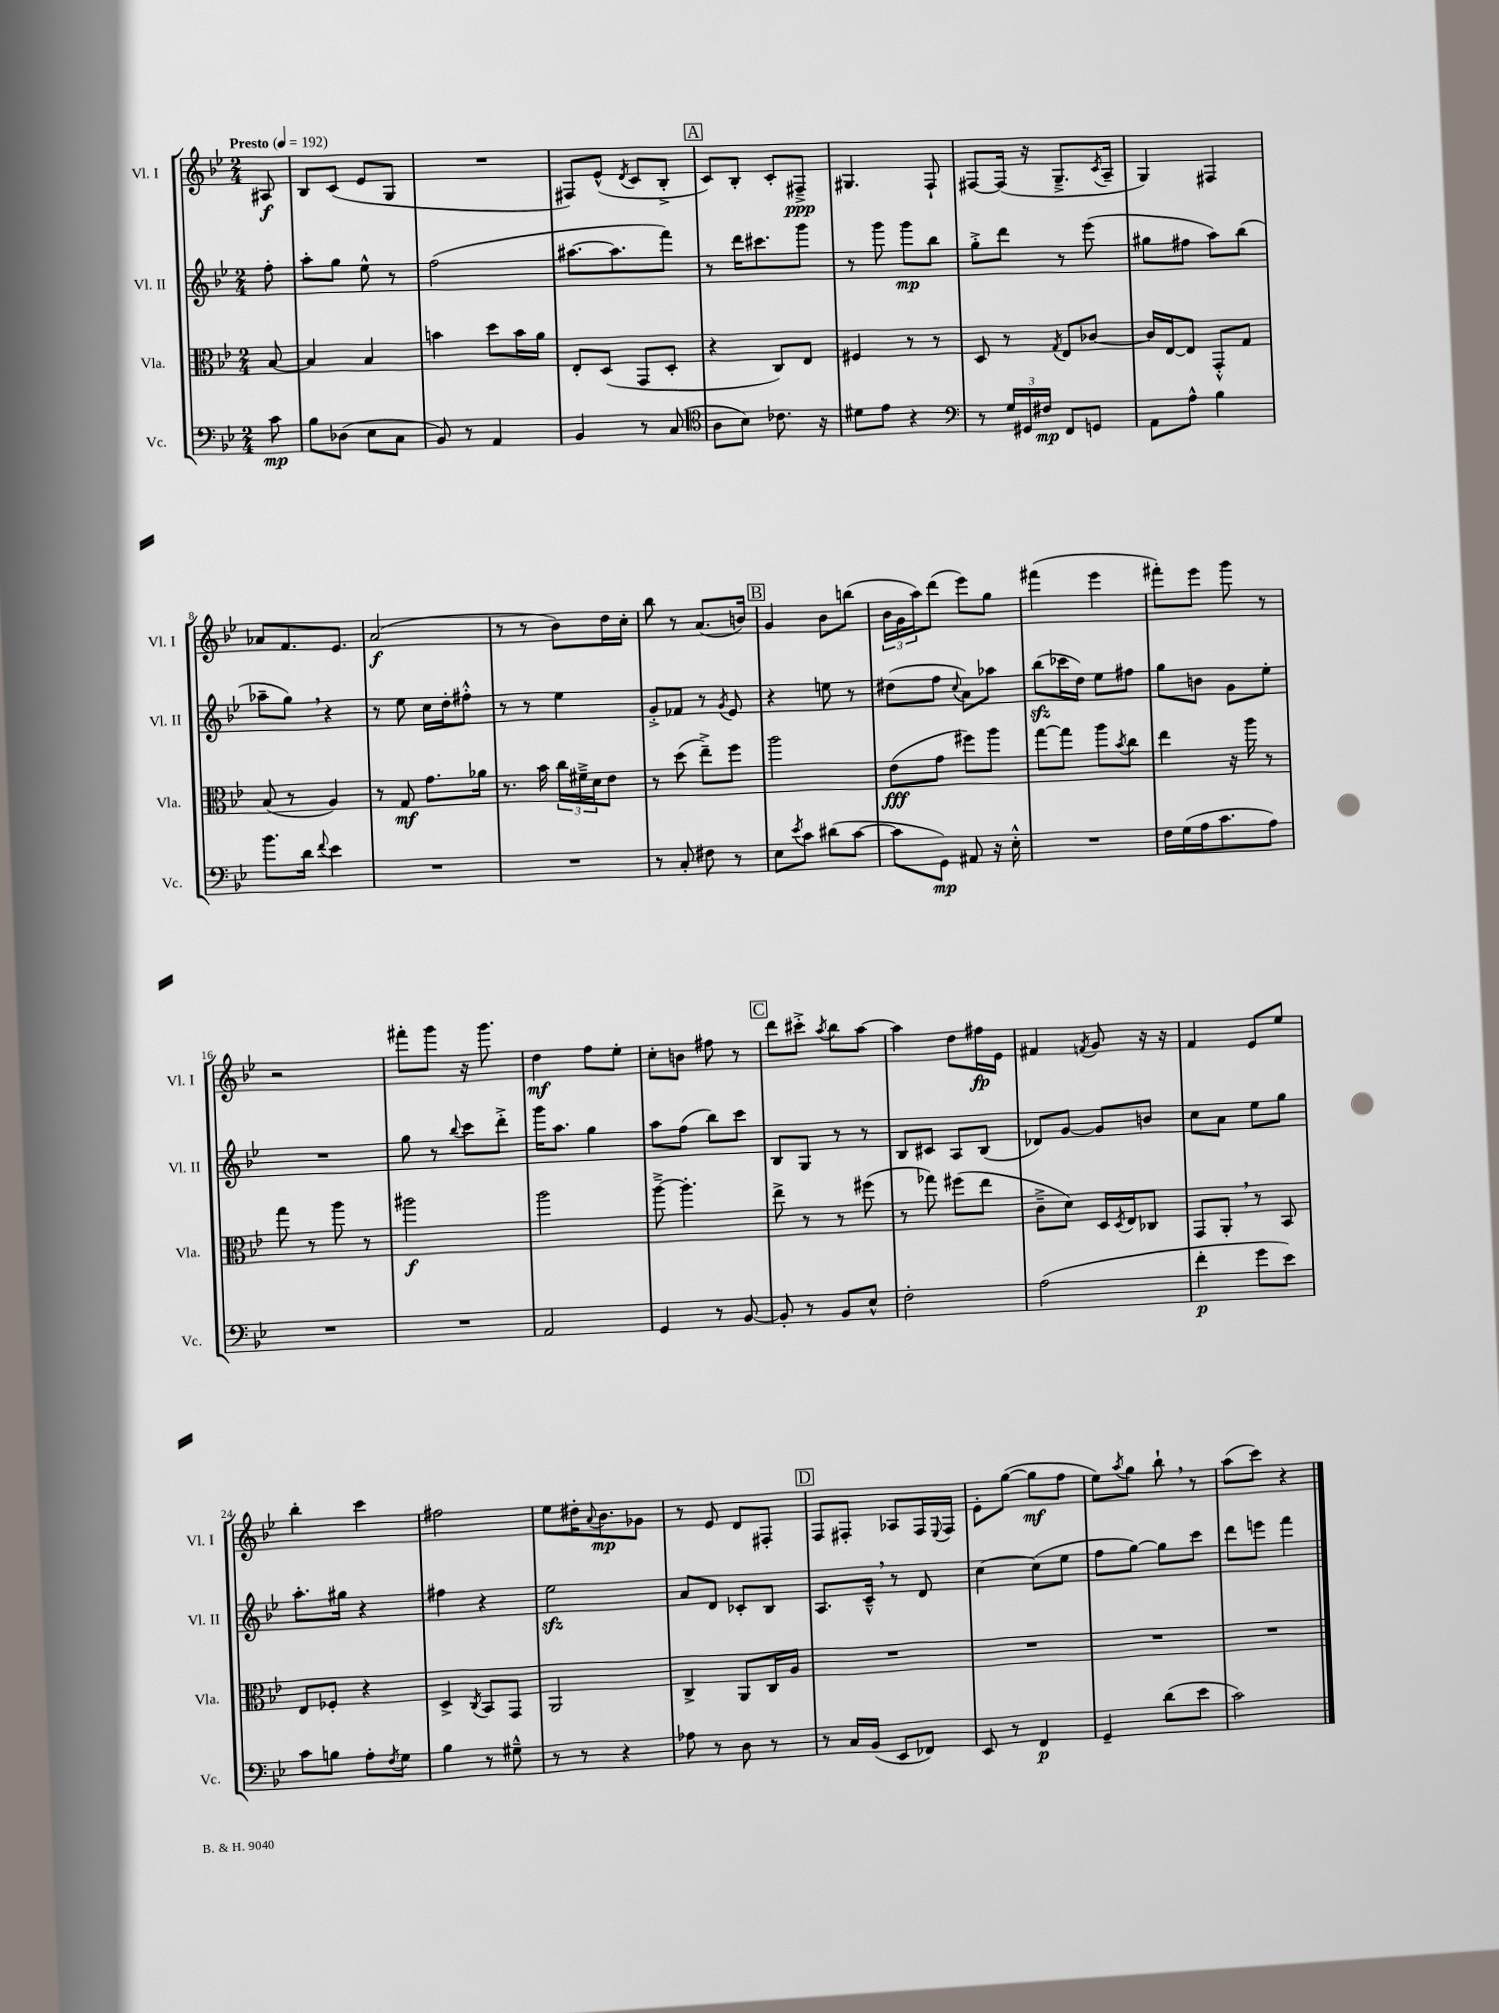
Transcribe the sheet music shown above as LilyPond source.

<<
\new StaffGroup <<
\new Staff = "s0" \with { instrumentName = "Vl. I" shortInstrumentName = "Vl. I" } {
    \clef treble \key bes \major \numericTimeSignature \time 2/4 \partial 8 \tempo "Presto" 4 = 192
    ais8\f |
    bes8 c'8( ees'8 g8 |
    R2 |
    fis8) ees'8-^( \acciaccatura { d'8 } c'8 bes8-.-> |
    \mark \markup { \box "A" } c'8) bes8-. c'8-. fis8--->\ppp |
    gis4. f8-! |
    fis8~ fis16( r16 g8.---> \acciaccatura { c'8 } a16-- |
    g4) fis4 |
    aes'8 f'8. ees'8. |
    a'2\f( |
    r8 r8 bes'8) d''16 c''16-. |
    bes''8 r8 a'8.( b'16) |
    \mark \markup { \box "B" } g'4 bes'8 b''8( |
    \tuplet 3/2 { bes'16 g'16 a''16) } d'''8( ees'''8) g''8 |
    fis'''4( ees'''4 |
    fis'''8-.) ees'''8 g'''8 r8 |
    r2 |
    fis'''8-. g'''8 r16 g'''8. |
    d''4\mf f''8 ees''8-. |
    c''8-. b'8 fis''8 r8 |
    \mark \markup { \box "C" } d'''8 cis'''8-.-> \acciaccatura { a''8 } bes''8 a''8~ |
    a''4 d''8 fis''16\fp ees'16 |
    fis'4 \acciaccatura { f'8 } g'8 r16 r16 |
    f'4 ees'8 ees''8 |
    bes''4-. c'''4 |
    fis''2 |
    ees''8 dis''16-. \appoggiatura { a'8 } bes'8.\mp ges'8 |
    r8 ees'8 d'8 fis8-. |
    \mark \markup { \box "D" } f8 fis8-. aes8 fis16 \appoggiatura { ees8 } fis16 |
    ees'8-. g''8~( g''8\mf f''8 |
    ees''8) \acciaccatura { a''8 } g''8 bes''8-! \breathe r8 |
    a''8( c'''8) r4 \bar "|." |
}
\new Staff = "s1" \with { instrumentName = "Vl. II" shortInstrumentName = "Vl. II" } {
    \clef treble \key bes \major \numericTimeSignature \time 2/4 \partial 8
    f''8-. |
    a''8-. g''8 ees''8-^ r8 |
    f''2( |
    ais''8.~ ais''8. f'''8) |
    \mark \markup { \box "A" } r8 d'''16 cis'''8. g'''8 |
    r8 g'''8 g'''8\mp bes''8 |
    g''8-.-> d'''8 r8 ees'''8( |
    gis''8 fis''8 a''8) bes''8( |
    aes''8-- g''8) \breathe r4 |
    r8 ees''8 c''16 d''16-. fis''8-.-^ |
    r8 r8 ees''4 |
    g'8-.-> fes'8 r8 \acciaccatura { g'8 } ees'8 |
    \mark \markup { \box "B" } r4 e''8 r8 |
    dis''8( f''8 \appoggiatura { c''8 } a'8) aes''8 |
    bes''8\sfz( ces'''16 d''16) ees''8 fis''8 |
    g''8 b'8 g'8 ees''8-. |
    R2 |
    g''8 r8 \appoggiatura { bes''8 } c'''8 d'''8-.-> |
    g'''16 a''8. g''4 |
    a''8 f''8( bes''8) c'''8 |
    \mark \markup { \box "C" } bes8 g8 r8 r8 |
    bes8 cis'8 a8 bes8( |
    des'8) g'8~ g'8 b'8 |
    c''8 a'8 ees''8 g''8 |
    a''8.-. gis''16 r4 |
    fis''4 r4 |
    ees''2\sfz |
    a'8 d'8 ces'8-. bes8 |
    \mark \markup { \box "D" } a8. c'16---^ \breathe r8 d'8 |
    c''4~ c''8( ees''8 |
    f''8 g''8~) g''8 c'''8 |
    d'''8 e'''8 f'''4 \bar "|." |
}
\new Staff = "s2" \with { instrumentName = "Vla." shortInstrumentName = "Vla." } {
    \clef alto \key bes \major \numericTimeSignature \time 2/4 \partial 8
    bes8~ |
    bes4 bes4 |
    b'4 d''8 b'16 a'16 |
    ees8-. d8( g,8 d8-. |
    \mark \markup { \box "A" } r4 c8) ees8 |
    fis4 r8 r8 |
    d8 r8 \acciaccatura { g8 } ees8 ces'8~ |
    ces'16 ees16~ ees8 g,8-.-^ g8 |
    bes8( r8 a4) |
    r8 g8\mf g'8. aes'16 |
    r8. bes'16 \tuplet 3/2 { c''16 fis'16---> d'16 } ees'8 |
    r8 d''8( ees''8--->) f''8 |
    \mark \markup { \box "B" } a''2 |
    ees'8\fff( g'8 fis''8) a''8 |
    g''8~ g''8 a''8 \acciaccatura { bes'8 } c''8 |
    ees''4 r16 a''16 r8 |
    g''8 r8 a''8 r8 |
    ais''2\f |
    a''2 |
    a''8~---> a''4.-. |
    \mark \markup { \box "C" } ees''8-> r8 r8 fis''8( |
    r8 ges''8) fis''8( ees''8 |
    c'8---> d'8) d16 \acciaccatura { d8 } ees16 ces8 |
    g,8 a,8-. \breathe r8 bes,8 |
    ees8 fes8-. r4 |
    d4-> \acciaccatura { c8 } bes,8 g,8 |
    a,2 |
    c4-> a,8 c16 a16 |
    \mark \markup { \box "D" } R2 |
    R2 |
    R2 |
    R2 \bar "|." |
}
\new Staff = "s3" \with { instrumentName = "Vc." shortInstrumentName = "Vc." } {
    \clef bass \key bes \major \numericTimeSignature \time 2/4 \partial 8
    c'8\mp |
    bes8 des8( ees8 c8 |
    bes,8) r8 a,4 |
    bes,4 r8 c8( |
    \mark \markup { \box "A" } \clef tenor a8 bes8) ces'8. r16 |
    dis'8 ees'8 r4 |
    \clef bass r8 \tuplet 3/2 { g16 gis,16 fis16\mp } f,8 g,8 |
    a,8 a8-^ bes4 |
    bes'8. d'16 \appoggiatura { f'8 } ees'4 |
    R2 |
    R2 |
    r8 c8-. fis8 r8 |
    \mark \markup { \box "B" } ees8 \acciaccatura { ees'8 } c'8 dis'8( c'8~ |
    c'8 g,8\mp) ais,8 r16 ees16-.-^ |
    R2 |
    f16 g16( a16 c'8. a8) |
    R2 |
    R2 |
    a,2 |
    g,4 r8 bes,8~ |
    \mark \markup { \box "C" } bes,8-. r8 bes,8 ees8-^ |
    f2-. |
    a2( |
    f'4-.\p g'8 ees'8) |
    c'8 b8 a8-. \acciaccatura { f8 } g8 |
    bes4 r8 gis8---^ |
    r8 r8 r4 |
    aes8 r8 d8 r8 |
    \mark \markup { \box "D" } r8 c16 bes,16( ees,8 fes,8) |
    ees,8 r8 f,4\p |
    g,4-- d'8( ees'8 |
    c'2) \bar "|." |
}
>>
>>
